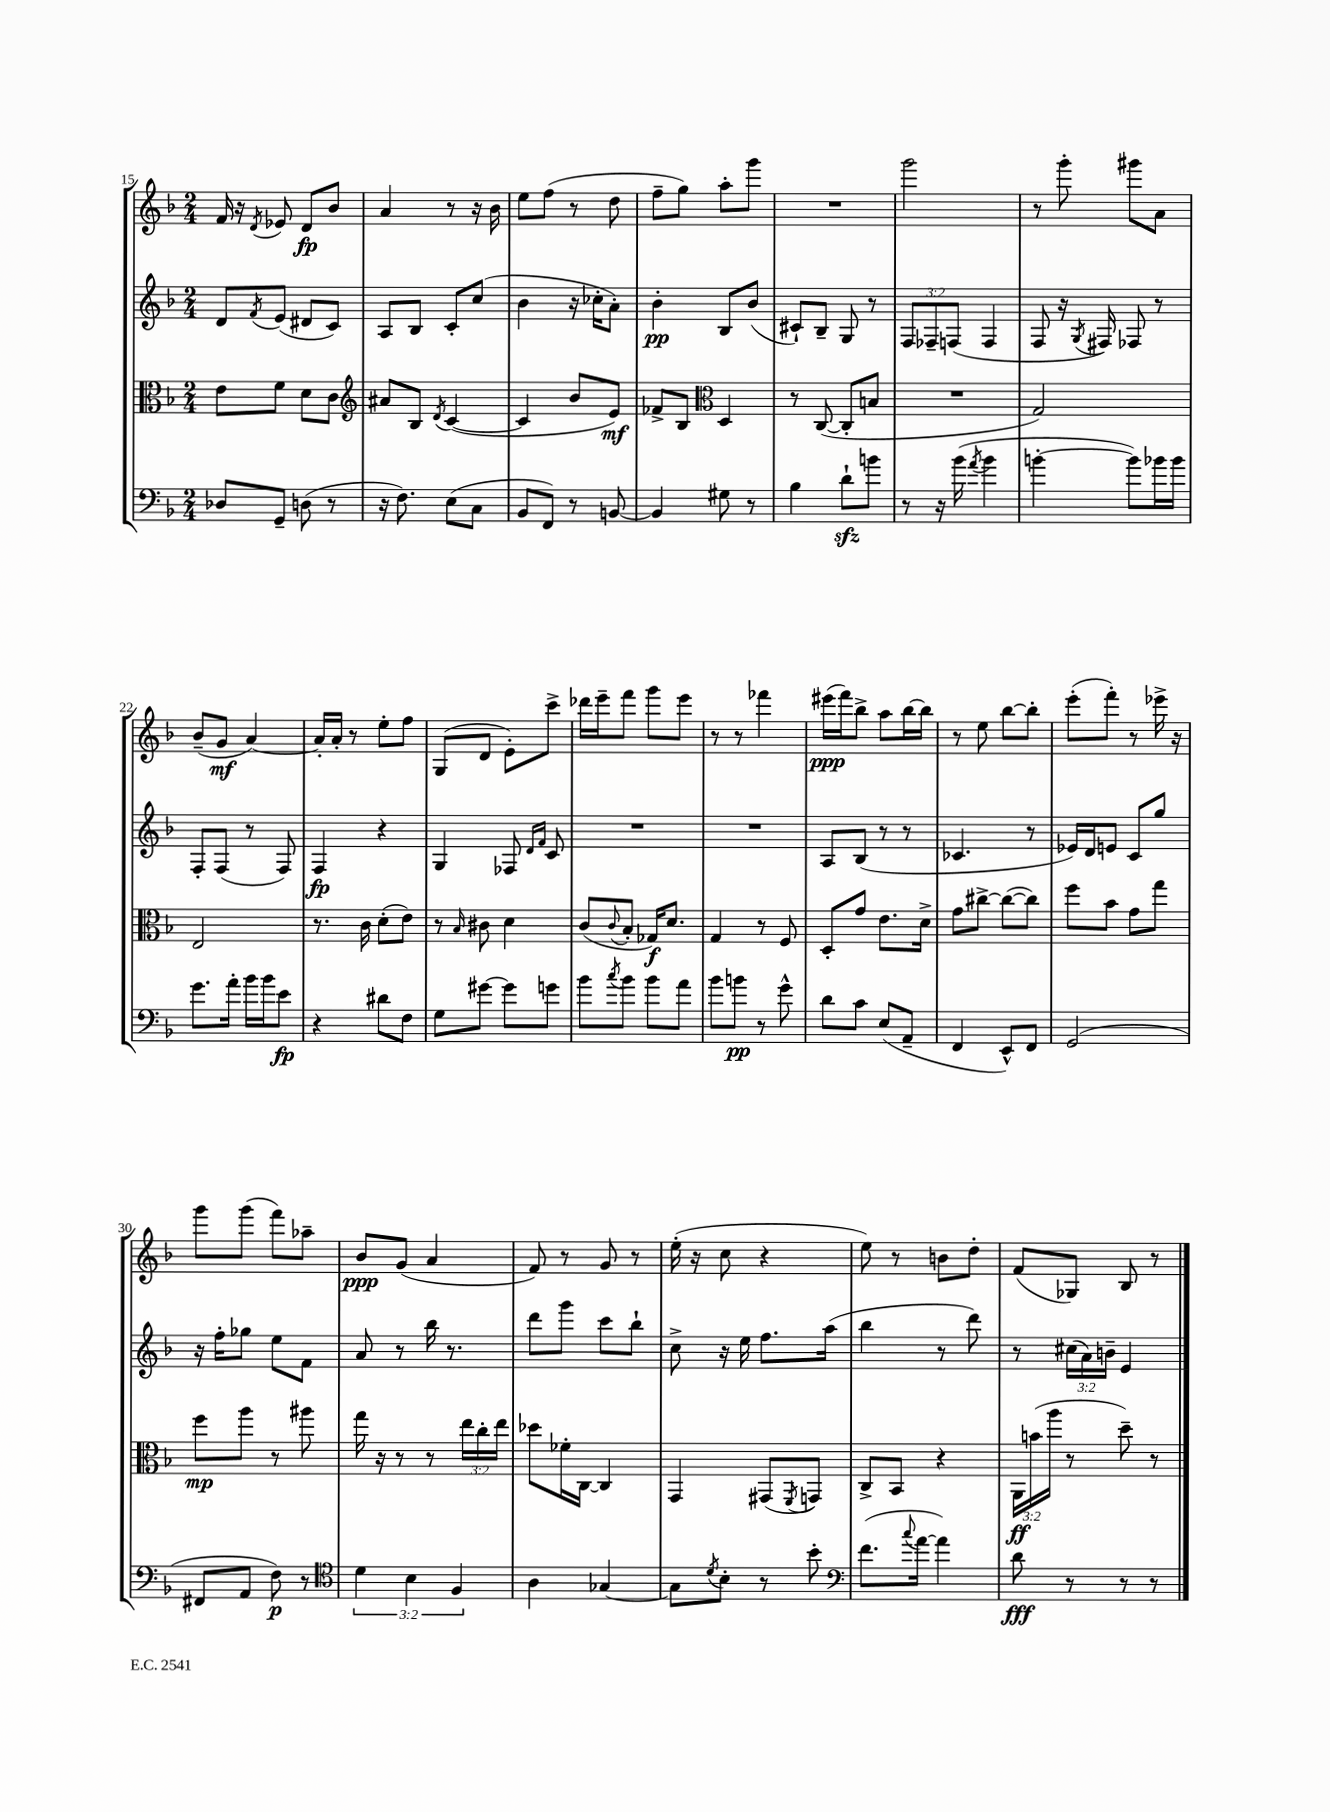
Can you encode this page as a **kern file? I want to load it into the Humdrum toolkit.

**kern	**kern	**kern	**kern
*staff4	*staff3	*staff2	*staff1
*clefF4	*clefC3	*clefG2	*clefG2
*k[b-]	*k[b-]	*k[b-]	*k[b-]
*M2/4	*M2/4	*M2/4	*M2/4
8D-	8e	8d	16f
.	.	.	16r
.	.	8qf	8qd
8GG~	8f	(8e	8e-
(8D	8d	8d#	8d
8r	8c	8c)	8b-
=	=	=	=
*	*clefG2	*	*
16r	8a#	8A	4a
8.F)	.	.	.
.	8B-	8B-	.
.	8qd	.	.
(8E	([4c	8c'	8r
8C	.	(8cc	16r
.	.	.	16b-
=	=	=	=
8BB-	4c]	4b-	8ee
8FF)	.	.	(8ff
8r	8b-	16r	8r
.	.	16cc-'	.
[8BB	8e)	8a')	8dd
=	=	=	=
4BB]	8f-^	4b-'	8ff~
.	8B-	.	8gg)
*	*clefC3	*	*
8G#	4D	8B-	8aa'
8r	.	(8b-	8ggg
=	=	=	=
4B-	8r	8c#`)	2r
.	([8C	8B-~	.
8d`	8C']	8G	.
8b	8B	8r	.
=	=	=	=
8r	2r	12F	2ggg
.	.	12F-~	.
16r	.	.	.
.	.	(12F	.
(16b-	.	.	.
8qa	.	.	.
4b-	.	4F	.
=	=	=	=
[4b'	2G)	8F	8r
.	.	16r	8ggg'
.	.	8qG	.
.	.	16F#)	.
8b])	.	8F-	8ggg#
16b-	.	8r	8a
16b-	.	.	.
=	=	=	=
8.g	2E	8F'	(8b-~
.	.	(8F	8g
16a'	.	.	.
16b-	.	8r	[4a)
16b-	.	.	.
8e	.	8F)	.
=	=	=	=
4r	8.r	4F	16a']
.	.	.	16a'
.	.	.	8r
.	16c	.	.
8d#	(8d'	4r	8ee'
8F	8e)	.	8ff
=	=	=	=
8G	8r	4G	(8G
.	16qqB-	.	.
[8g#	8c#	.	8d
8g#]	4d	8F-	8e')
.	.	16qqd	.
.	.	16qqf	.
8g	.	8c	8ccc^
=	=	=	=
8b-	(8c	2r	16ddd-
.	.	.	16eee~
8qcc	8qqc	.	.
8b-	8B-'	.	8fff
8b-	16G-)	.	8ggg
.	8.d	.	.
8a	.	.	8eee
=	=	=	=
8b-	4G	2r	8r
8b	.	.	8r
8r	8r	.	4fff-
8g^^	8F	.	.
=	=	=	=
8d	8D'	8A	(16eee#
.	.	.	16fff)
8c	8g	(8B-	8bb-^
(8E	8.e	8r	8aa
8AA~	.	8r	[16bb-
.	16d^	.	16bb-]
=	=	=	=
4FF	8g	4.c-	8r
.	[8cc#^	.	8ee
8EE^^)	(8cc#_	.	[8bb-
8FF	8cc#])	8r	8bb-']
=	=	=	=
(2GG	8ff	16e-)	(8eee'
.	.	16d	.
.	8b-	8e	8fff')
.	8g	8c	8r
.	8gg	8gg	16eee-^
.	.	.	16r
=	=	=	=
8FF#	8ff	16r	8ggg
.	.	16ff'	.
8AA	8aa	8gg-	(8ggg
8F)	8r	8ee	8fff)
8r	8aa#	8f	8aa-~
=	=	=	=
*clefC4	*	*	*
6d	16gg	8a	8b-
.	16r	.	.
.	8r	8r	(8g
6B-	.	.	.
.	8r	16bb-	4a
.	.	8.r	.
6F	.	.	.
.	24ee	.	.
.	24cc'	.	.
.	24ee	.	.
=	=	=	=
4A	8dd-	8ddd	8f)
.	16f-'	8ggg	8r
.	[16C	.	.
[4G-	4C]	8ccc	8g
.	.	8bb-`	8r
=	=	=	=
8G-]	4GG	8cc^	(16ee'
.	.	.	16r
8qd	.	.	.
8B-'	.	16r	8cc
.	.	16ee	.
8r	(8GG#	8.ff	4r
.	8qFF	.	.
8b-'	8GG)	.	.
.	.	(16aa	.
=	=	=	=
*clefF4	*	*	*
(8.f	8C^	4bb-	8ee)
.	8BB-	.	8r
8qqcc	.	.	.
[16a	.	.	.
4a])	4r	8r	8b
.	.	8ddd)	8dd'
=	=	=	=
8d	24AA	8r	(8f
.	(24b	.	.
.	24aa	.	.
8r	8r	(24cc#	8G-)
.	.	24a)	.
.	.	24b~	.
8r	8dd~)	4e	8B-
8r	8r	.	8r
==	==	==	==
*-	*-	*-	*-
